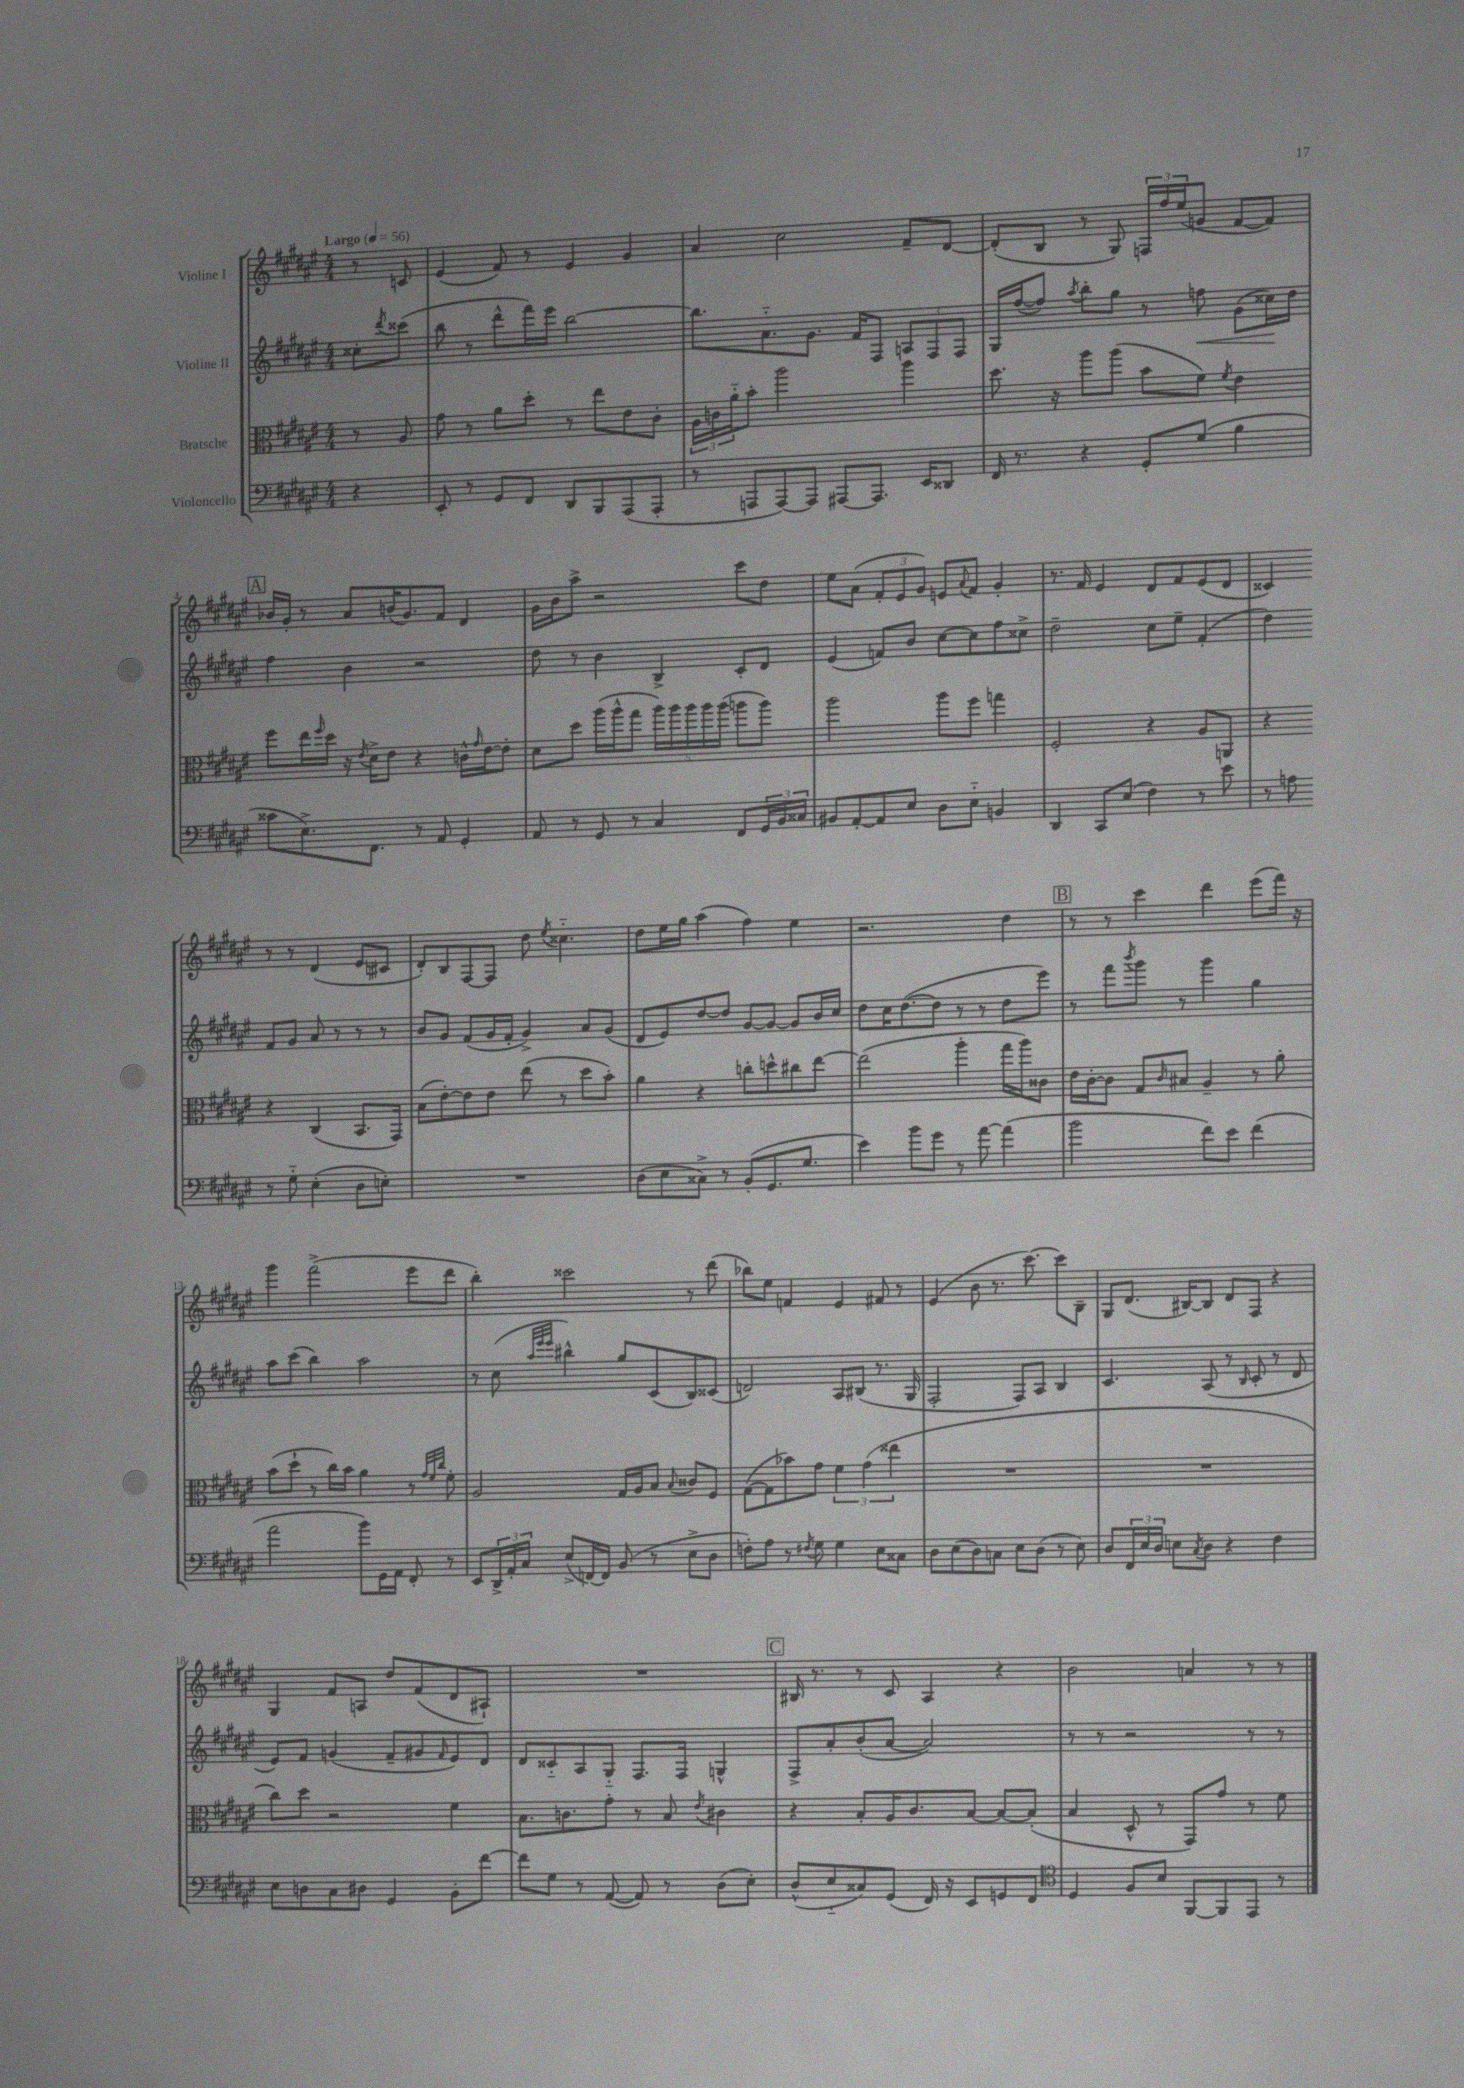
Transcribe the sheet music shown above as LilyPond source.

<<
\new StaffGroup <<
\new Staff = "s0" \with { instrumentName = "Violine I" } {
    \clef treble \key fis \major \numericTimeSignature \time 4/4 \partial 4 \tempo "Largo" 4 = 56
    r8 c'8 |
    eis'4( fis'8) r8 eis'4 gis'4 |
    ais'4 cis''2 fis'8-- dis'8~ |
    dis'8-.( b8 r8 gis8) \tuplet 3/2 { f16 fis''16 eis''16( } g'8 fis'8~ fis'8) |
    \mark \markup { \box "A" } bes'16 gis'16-. r8 ais'8 b'16( gis'8.) fis'8 dis'4 |
    gis'16 b'16 ais''8-> r2 cis'''8 dis''8 |
    eis''8 ais'8( \tuplet 3/2 { fis'8-. eis'8 gis'8) } e'8 \appoggiatura { ais'8 } fis'8 gis'4-. |
    r8. fis'16 eis'4 dis'8 fis'8 eis'8( dis'8 |
    cisis'4) r8 r8 dis'4( eis'8 cis'8 |
    dis'8-.) b8 fis8~ fis8 dis''8 \acciaccatura { eis''8 } cisis''4.-_ |
    dis''8 eis''16 gis''16 ais''4( fis''4) eis''4 |
    r2. dis''4 |
    \mark \markup { \box "B" } r8 r8 cis'''4 dis'''4 eis'''8( fis'''16) r16 |
    gis'''4 fis'''2->( eis'''8 dis'''8 |
    b''4-.) cisis'''2 r8 dis'''8( |
    bes''8) eis''8 f'4 eis'4 fis'8 r8 |
    eis'4( b'8 r8. cis'''8.~) cis'''8 b8-- |
    gis8 dis'8.( bis16~) bis8 dis'8 fis8 r4 |
    gis4 fis'8 a8 dis''8 fis'8( dis'8 ais8-!) |
    R1 |
    \mark \markup { \box "C" } bis16 r8. r8 cis'8 ais4 r4 |
    b'2 a'4 r8 r8 \bar "|." |
}
\new Staff = "s1" \with { instrumentName = "Violine II" } {
    \clef treble \key fis \major \numericTimeSignature \time 4/4 \partial 4
    cisis''8-. \acciaccatura { dis'''8 } cisis'''8( |
    b''8 r8 dis'''8-^ fis'''16) eis'''16 b''2~ |
    b''8. ais'8.-_ gis'8. fis'16 fis8 \tuplet 3/2 { a8 fis8 fis8 } |
    gis16 fis''16~( fis''8) \acciaccatura { ais''8 } b''8-. gis''8 r8 f''8\< gis'8( cisis''16\!) dis''16 |
    \mark \markup { \box "A" } fis''4 b'4 r2 |
    dis''8 r8 b'4 b4-> cis'8-. dis'8 |
    eis'4( f'8) b'8 cis''8~ cis''8 fis''8 cisis''8-> |
    dis''2-- cis''8 eis''8-- fis'4-.( |
    dis''4) fis'8 gis'8 ais'8 r8 r8 r8 |
    b'8 gis'8 fis'8( gis'16 fis'16-. gis'4->) ais'8 gis'8( |
    dis'8 eis'8) dis''8~ dis''8 gis'8~ gis'8~ gis'8 b'16 cis''16 |
    dis''8 cis''16 dis''8.~( dis''8 r8 r8 dis''8 eis'''8) |
    \mark \markup { \box "B" } r8 fis'''8 \acciaccatura { b'''8 } gis'''8 r8 gis'''4 gis''4 |
    ais''8 cis'''8( b''4) ais''2 |
    r8 cis''8( \grace { ais''32 eis'''32 eis'''32 } bis''4-^) gis''8 cis'8( b8) cisis'8( |
    d'2) ais8 bis8( r8. gis16 |
    fis2-. fis8) ais8 b4 |
    cis'4. ais8( r8 \grace { b16 } cis'8-. r8 dis'8 |
    eis'8) fis'8 g'4( fis'8-- gis'8 \grace { fis'16 } eis'8) dis'8 |
    dis'8 cisis'8-_ ais8 gis8-_ fis8. fis16 g4-^ |
    \mark \markup { \box "C" } fis8-> ais'8-. b'8-.( ais'8~ ais'2) |
    r8 r8 r2 r8 r8 \bar "|." |
}
\new Staff = "s2" \with { instrumentName = "Bratsche" } {
    \clef alto \key fis \major \numericTimeSignature \time 4/4 \partial 4
    r8 ais8 |
    gis'8 r8 ais'8 dis''8-. r8 eis''8 eis'8 cis'8-. |
    \tuplet 3/2 { ais16 c'16 ais'16-_ } b'8-. ais''2 ais''4 |
    dis''8. r16 ais''8 ais''8( b'8 fis'8) \acciaccatura { fis'8 } eis'4 |
    \mark \markup { \box "A" } fis''8 eis''16 \grace { fis''16 } dis''16 r16 \acciaccatura { eis'8 } dis'16-> eis'8 r4 c'16-^ \grace { gis'16 } eis'16~ eis'8-. |
    dis'8 dis''8 ais''16( ais''16-^ gis''8 \tuplet 5/4 { ais''16) ais''16 ais''16 ais''16 ais''16( } a''8 a''8) |
    ais''2 ais''8 fis''8 g''4 |
    fis2-. r4 ais8 a,8 |
    r4 r4 cis4( b,8. gis,16) |
    b8( eis'8~-.) eis'8 eis'8 eis''8( r8 dis''8 b'8-.) |
    ais'4 r4 c''8-. d''8-^ cis''8 eis''8~ |
    eis''2( ais''4-. gis''16 ais''16) cisis'8 |
    \mark \markup { \box "B" } eis'16 cis'16~-. cis'8 gis8 \grace { cis'16 } bis8 ais4-- r8 ais'8-. |
    b'8( dis''8-! r8 cis''16) b'16 ais'4 r8 \grace { gis'32 fis'32 cis''32 } fis'8-. |
    ais2 gis16 ais16 b8 \appoggiatura { b8 } cisis'8 fis8 |
    gis8~( gis8 bes'8) gis'8 \tuplet 3/2 { fis'4 gis'4( eisis''4 } |
    R1 |
    R1 |
    cis''8) dis''8 r2 fis'4 |
    b8. c'8. gis'8-. r8 b8 \acciaccatura { eis'8 } cis'4 |
    \mark \markup { \box "C" } r4 b8-. ais16 cis'8. b8~ b8~ b8-.( |
    b4 dis8-^ r8 gis,8) gis'8 r8 fis'8 \bar "|." |
}
\new Staff = "s3" \with { instrumentName = "Violoncello" } {
    \clef bass \key fis \major \numericTimeSignature \time 4/4 \partial 4
    r4 |
    eis,8-. r8 gis,8 fis,8 dis,8 b,,8 ais,,8( ais,,8-. |
    r8 a,,8 a,,8~) a,,8 ais,,8~ ais,,8. eis,16 disis,8 |
    fis,16 r8. r4 gis,8-. gis8( b4 |
    \mark \markup { \box "A" } cisis'8 eis8.->) fis,8. r8 ais,8 gis,4-. |
    ais,8 r8 gis,8 r8 cis4 fis,8 \tuplet 3/2 { gis,16 b,16 cisis16 } |
    bis,8 ais,8~-. ais,8 eis8 dis8 eis8-_ b,4 |
    dis,4 cis,8 eis8( fis4) r8 eis'8 |
    r8 a8 r8 gis8-_ eis4-.( dis8 e8-.) |
    R1 |
    dis8( eis8 cisis8->) r8 b,8-.( gis,8. gis8. |
    eis'4) b'8 gis'8 r8 ais'8~ ais'4( |
    \mark \markup { \box "B" } b'2 fis'8) eis'8 fis'4( |
    ais'2 b'8) gis,16 ais,16 fis,8-. r8 |
    eis,8 \tuplet 3/2 { dis,16-> ais,16-. cis16 } eis8->( f,16~) f,16 b,8( r8 eis8-> dis8 |
    f8-.) ais8 r8 \acciaccatura { fis8 } gis8 gis4 eis8 cisis8 |
    dis8 eis8( dis8) c8 eis8 dis8( r8 eis8) |
    dis8 \tuplet 3/2 { fis,16 eis16 dis16 } e8 \acciaccatura { cis8 } dis8 r4 fis4 |
    eis8 d8 cis8 dis8 gis,4 b,8-. fis'8~ |
    fis'8 gis8 r8 ais,8~( ais,8) r8 dis8( eis8-.) |
    \mark \markup { \box "C" } dis8-^( eis8-_ cisis8) gis,8( fis,16) r16 eis,8 g,8 fis,8 |
    \clef tenor dis4 fis8 b8 fis,8~ fis,8 eis,8 r8 \bar "|." |
}
>>
>>
